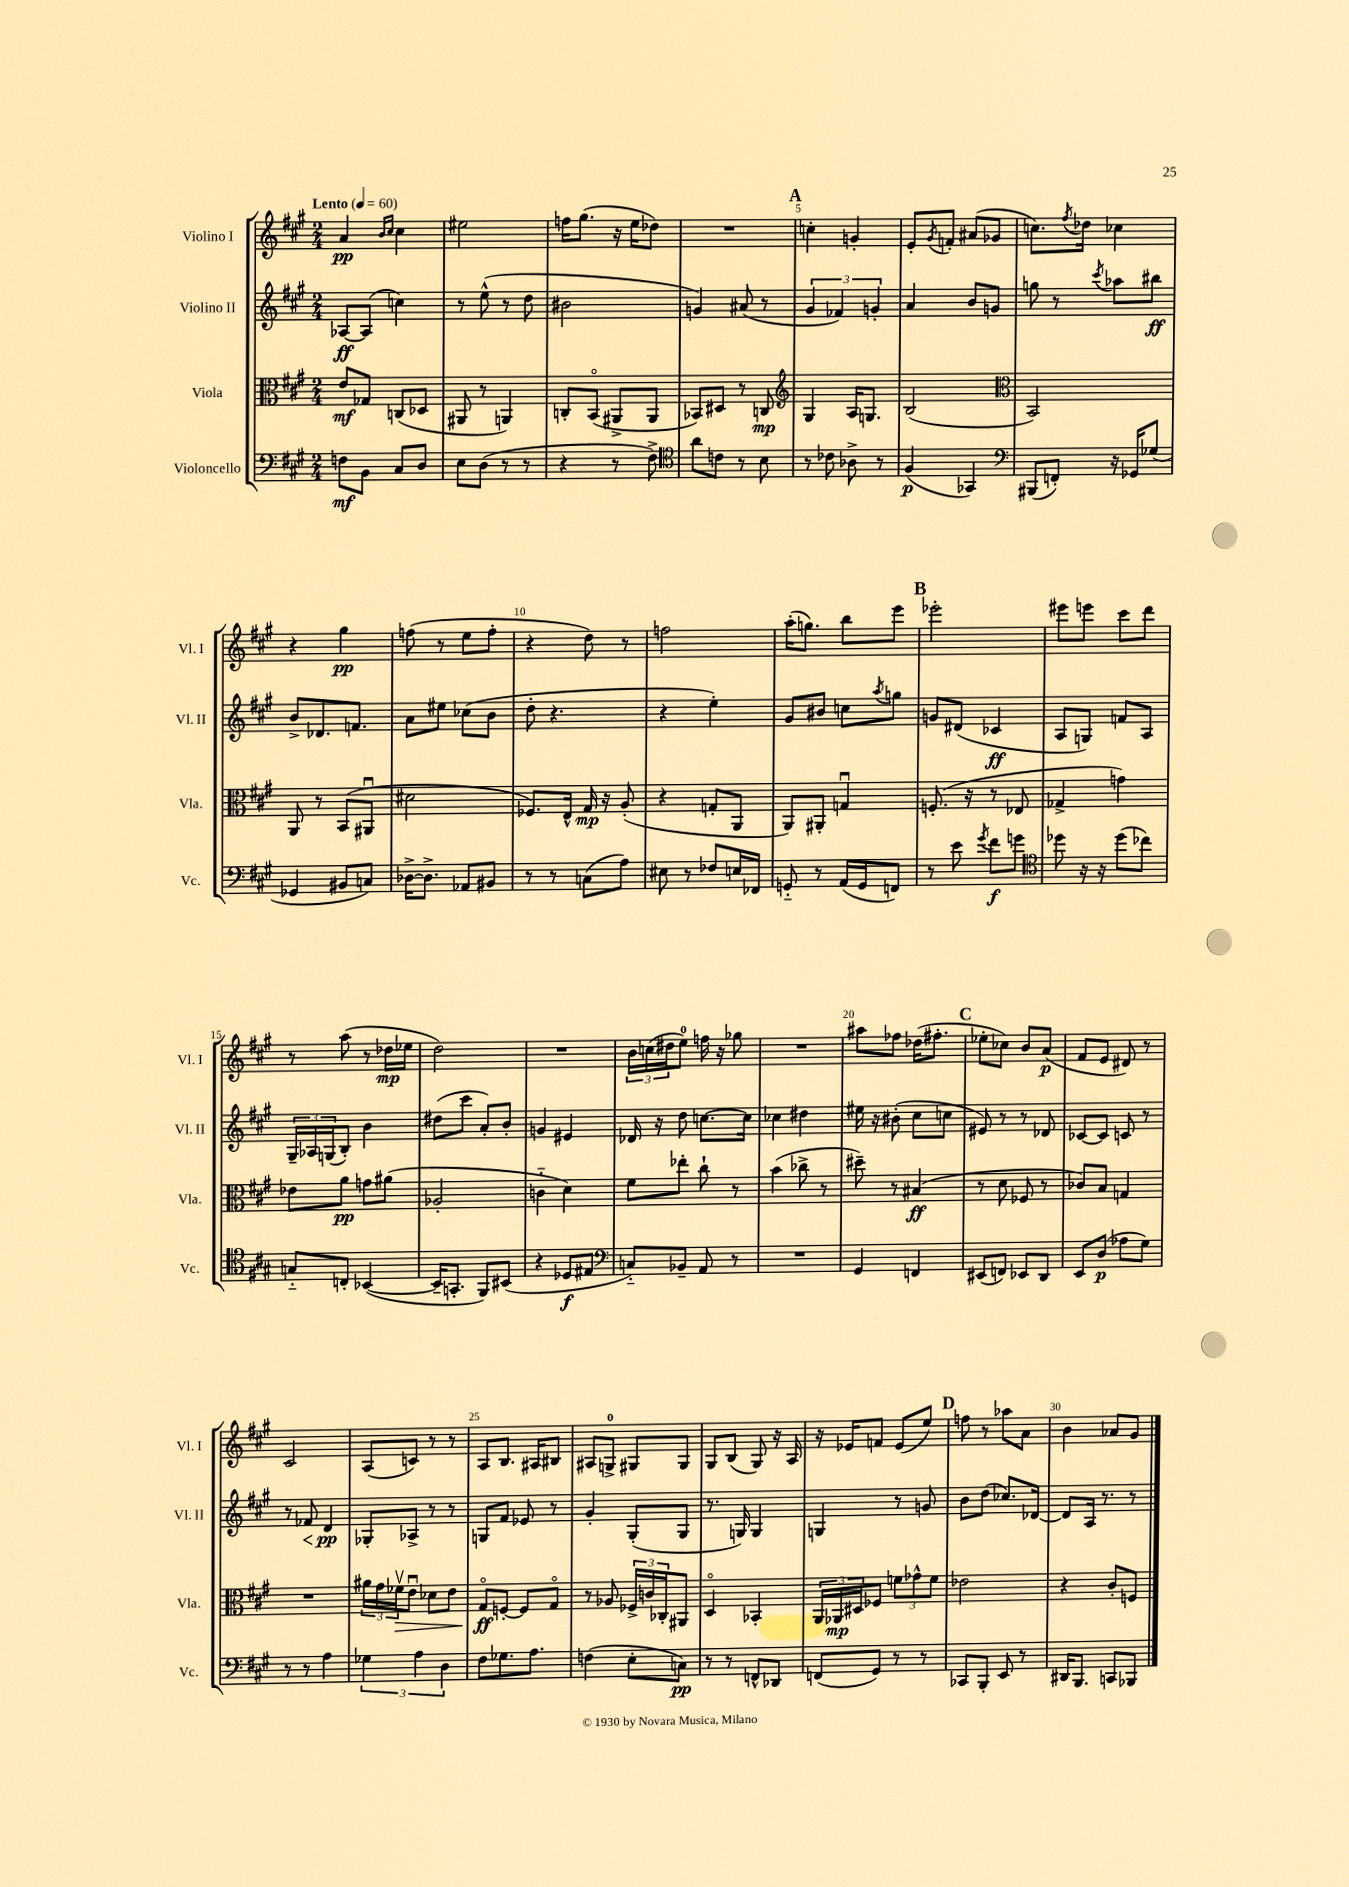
<<
\new StaffGroup <<
\new Staff = "s0" \with { instrumentName = "Violino I" shortInstrumentName = "Vl. I" } {
    \clef treble \key a \major \numericTimeSignature \time 2/4 \tempo "Lento" 4 = 60
    a'4\pp \grace { b'16 cis''16 } cis''4 |
    eis''2 |
    f''16 gis''8.( r16 e''16 des''8) |
    R2 |
    \mark \markup { \bold "A" } c''4-. g'4-. |
    e'8-. \acciaccatura { gis'8 } f'8-. ais'8( ges'8 |
    c''8.) \acciaccatura { fis''8 } des''16 ces''4 |
    r4 gis''4\pp |
    f''8( r8 e''8 f''8-. |
    r4 d''8) r8 |
    f''2 |
    a''16-.( g''8.) b''8 e'''8 |
    \mark \markup { \bold "B" } ees'''2-. |
    eis'''8 e'''8 cis'''8 d'''8 |
    r8 a''8( r8 des''16\mp ees''16 |
    d''2) |
    R2 |
    \tuplet 3/2 { b'16 c''16( dis''16 } e''8-0) f''16 r16 ges''8 |
    R2 |
    ais''8 fes''8 des''16( fis''8.-. |
    \mark \markup { \bold "C" } ees''8-. ces''8) b'8 a'8\p( |
    fis'8 e'8 dis'8) r8 |
    cis'2 |
    a8( c'8) r8 r8 |
    a8 b8. ais16 bis8 |
    ais8 g8-0-> gis8 gis8 |
    gis8 b8( gis8) r16 a16 |
    r16 ees'16 f'8 ees'8( e''8) |
    \mark \markup { \bold "D" } f''8 r8 aes''8 a'8 |
    b'4 aes'8 gis'8 \bar "|." |
}
\new Staff = "s1" \with { instrumentName = "Violino II" shortInstrumentName = "Vl. II" } {
    \clef treble \key a \major \numericTimeSignature \time 2/4
    aes8~\ff aes8( c''4) |
    r8 e''8-^( r8 d''8 |
    bis'2 |
    g'4) ais'8( r8 |
    \mark \markup { \bold "A" } \tuplet 3/2 { gis'4 fes'4) g'4-. } |
    a'4 b'8 g'8 |
    g''8 r8 \acciaccatura { cis'''8 } aes''8 bis''8\ff |
    b'8-> des'8. f'8. |
    a'8 eis''8 ces''8( b'8 |
    d''8-. r4. |
    r4 e''4-.) |
    gis'8 bis'8 c''8 \acciaccatura { a''8 } g''8 |
    \mark \markup { \bold "B" } g'8 dis'8( ces'4\ff |
    a8 g8) f'8 a8 |
    \tuplet 3/2 { gis16-- aes16 g16( } b8-.) b'4 |
    dis''8( cis'''8 a'8-.) b'8-. |
    g'4 eis'4 |
    des'16 r16 d''8 c''8.~ c''16 |
    ces''4 dis''4 |
    eis''16 r16 bis'8-.( cis''8 c''8 |
    \mark \markup { \bold "C" } eis'8) r8 r8 des'8 |
    ces'8~ ces'8 c'8 r8 |
    r8 fes'8\< d'4\pp\! |
    ges8-. aes8-> r8 r8 |
    g8 fis'8 ees'8 r8 |
    gis'4-. gis8-.( gis8 |
    r8. g16) g4 |
    g4 r8 g'8 |
    \mark \markup { \bold "D" } b'8 d''8( ces''8.) des'16~ |
    des'8 a16 r8. r8 \bar "|." |
}
\new Staff = "s2" \with { instrumentName = "Viola" shortInstrumentName = "Vla." } {
    \clef alto \key a \major \numericTimeSignature \time 2/4
    e'8\mf ges8 c8( des8 |
    ais,8 r8 a,4) |
    c8-. b,8\flageolet( ais,8-> ais,8 |
    bes,8) dis8 r8 c8\mp |
    \mark \markup { \bold "A" } \clef treble gis4 a16 g8. |
    b2( |
    \clef alto b,2) |
    a,8 r8 b,8( ais,8\downbow |
    dis'2 |
    fes8.) e16-^ gis16\mp r16 a8-.( |
    r4 g8-. a,8 |
    a,8) ais,8-. g4\downbow |
    \mark \markup { \bold "B" } f8.-.( r16 r8 ees8 |
    ges4-> g'4) |
    ees'8 a'8\pp g'8 ais'8( |
    aes2-. |
    c'4-_ d'4) |
    fis'8 ees''8-. cis''8-! r8 |
    b'4( ces''8-> r8 |
    dis''8--) r8 bis4\ff( |
    \mark \markup { \bold "C" } r8 d'8 fes8 r8 |
    ces'8) b8 g4 |
    R2 |
    \tuplet 3/2 { ais'16 gis'16 fes'16\upbow\> } e'8\downbow des'8 e'8 |
    gis8\flageolet\ff\! f8~-. f8 gis8\flageolet |
    r8 aes8 \tuplet 3/2 { fes16-> c'16 ces16-. } ais,8 |
    d4\flageolet bes,4-. |
    \tuplet 3/2 { a,16 aes,16\mp dis16 } fes8 \tuplet 3/2 { f'8 ges'8-^ f'8 } |
    \mark \markup { \bold "D" } ees'2 |
    r4 cis'8-. f8 \bar "|." |
}
\new Staff = "s3" \with { instrumentName = "Violoncello" shortInstrumentName = "Vc." } {
    \clef bass \key a \major \numericTimeSignature \time 2/4
    f8\mf b,8 cis8 d8 |
    e8 d8( r8 r8 |
    r4 r8 fis8->) |
    \clef tenor a'8 c'8 r8 b8 |
    \mark \markup { \bold "A" } r8 ces'8 aes8-> r8 |
    fis4\p( ges,4) |
    \clef bass bis,,8( f,8-.) r16 ges,16 ges8( |
    ges,4 bis,8 c8) |
    des16~-> des8.-> aes,8 bis,8 |
    r8 r8 c8( a8) |
    eis8 r8 fes8 e16 fes,16 |
    g,8-_ r8 a,16( g,16 f,8) |
    \mark \markup { \bold "B" } r8 e'8 \acciaccatura { gis'8 } fis'8\f g'8 |
    \clef tenor des''8 r16 r16 des''8( ces''8) |
    g8-_ c8-. bes,4~( |
    bes,16-- g,8.-. fis,8) bis,8( |
    r4 des8\f eis8 |
    \clef bass c8-_) bes,8-- a,8 r8 |
    R2 |
    gis,4 f,4 |
    \mark \markup { \bold "C" } eis,8( f,8) ees,8 d,8 |
    e,8 d8\p( aes8 gis8) |
    r8 r8 a4 |
    \tuplet 3/2 { ges4 a4 d4 } |
    fis8 ges8. a8. |
    f4( e8-. c8\pp) |
    r8 r8 f,8-^ des,8 |
    f,8( gis,8) r8 r8 |
    \mark \markup { \bold "D" } ces,8 b,,8-. e,8 r8 |
    dis,16 b,,8. c,8 bes,,8 \bar "|." |
}
>>
>>
\layout { \context { \Score \override BarNumber.break-visibility = ##(#f #t #t) barNumberVisibility = #(every-nth-bar-number-visible 5) } }
